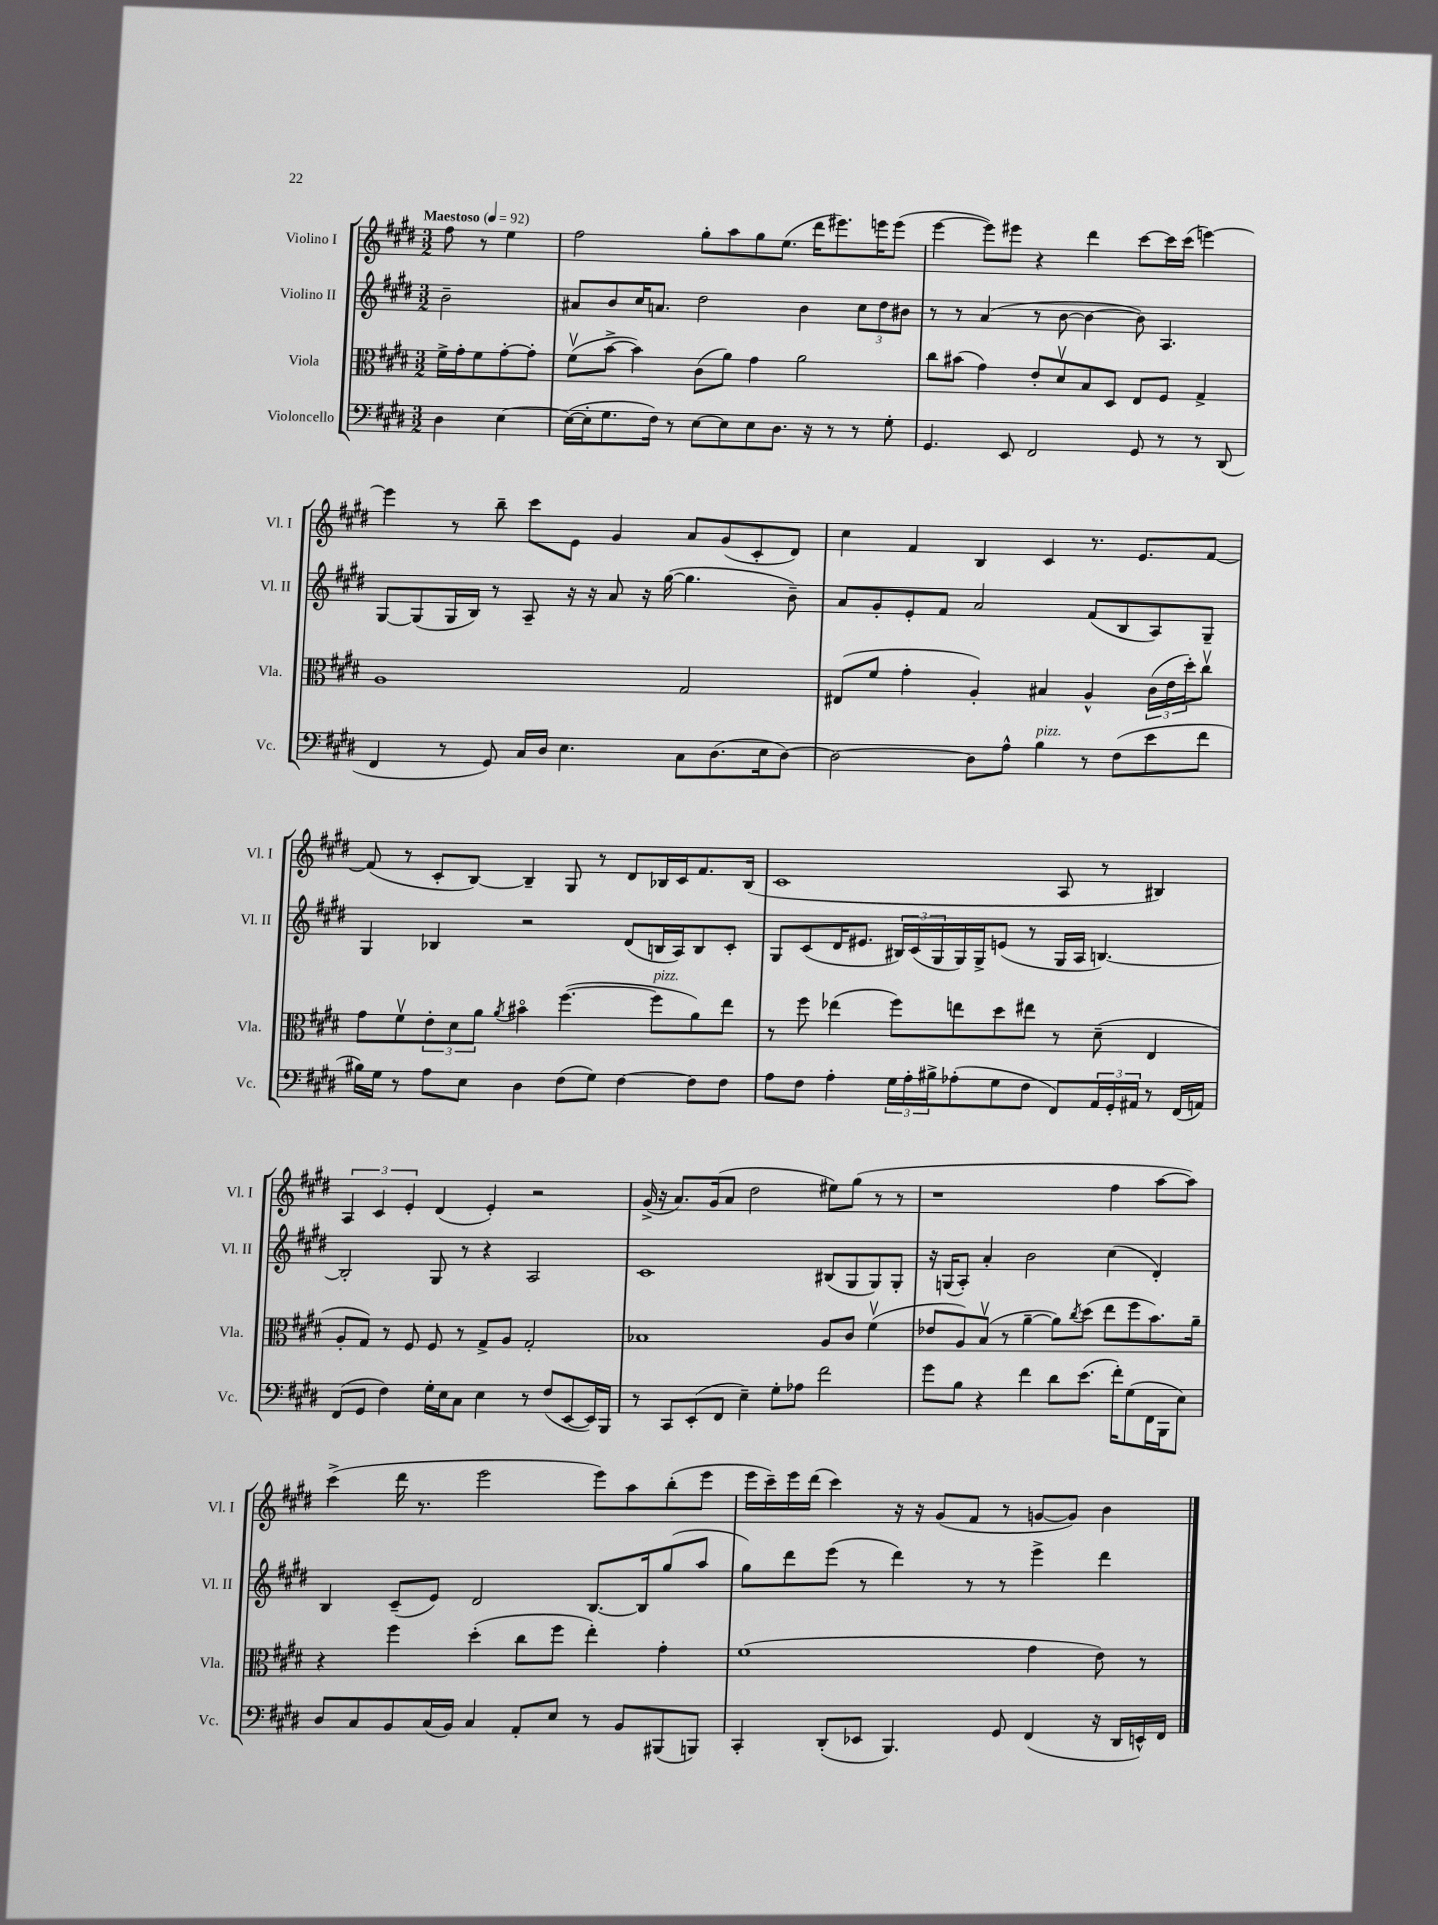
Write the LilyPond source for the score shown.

<<
\new StaffGroup <<
\new Staff = "s0" \with { instrumentName = "Violino I" shortInstrumentName = "Vl. I" } {
    \clef treble \key e \major \numericTimeSignature \time 3/2 \partial 2 \tempo "Maestoso" 4 = 92
    fis''8 r8 e''4 |
    fis''2 gis''8-. a''8 gis''8 e''8.( dis'''16 eis'''8.) e'''16 e'''8( |
    e'''4~ e'''8) eis'''8 r4 dis'''4 cis'''8~ cis'''16 cis'''16( e'''4~) |
    e'''4 r8 b''8-- cis'''8 e'8 gis'4 a'8 gis'8( cis'8-. dis'8) |
    cis''4 fis'4 b4 cis'4 r8. e'8. fis'8~ |
    fis'8( r8 cis'8-. b8~) b4-- gis8 r8 dis'8 bes16 cis'16 fis'8. bes16( |
    cis'1 a8 r8 bis4) |
    \tuplet 3/2 { a4 cis'4 e'4-. } dis'4( e'4-.) r2 |
    gis'16->( r16 a'8.) gis'16( a'8 dis''2 eis''8) gis''8( r8 r8 |
    r1 fis''4 a''8~ a''8) |
    cis'''4->( dis'''16 r8. e'''2 e'''8) a''8 b''8-.( e'''8 |
    e'''16 cis'''16--) e'''16 dis'''16( cis'''4) r16 r16 gis'8( fis'8 r8 g'8~ g'8) b'4 \bar "|." |
}
\new Staff = "s1" \with { instrumentName = "Violino II" shortInstrumentName = "Vl. II" } {
    \clef treble \key e \major \numericTimeSignature \time 3/2 \partial 2
    b'2-- |
    ais'8 b'8 cis''16 a'8. dis''2 b'4 \tuplet 3/2 { cis''8 dis''8 bis'8 } |
    r8 r8 a'4( r8 b'8~ b'4~ b'8) a4. |
    gis8~ gis8( gis16 b16) r8 a8-- r16 r16 a'8 r16 gis''16~( gis''4. b'8--) |
    a'8 gis'8-. e'8-. fis'8 a'2 fis'8( b8 a8) gis8-- |
    gis4 bes4 r2 dis'8( b16 a16) b8 cis'8-. |
    gis8 cis'8( dis'16 eis'8. \tuplet 3/2 { bis16) cis'16( gis16 } gis16) gis16-> e'8( r8 gis16 a16 b4.~) |
    b2-. gis8 r8 r4 a2 |
    cis'1 bis8( gis8 gis8) gis8-. |
    r16 g16( a8-.) a'4-. b'2 cis''4( dis'4-.) |
    b4 cis'8--( e'8) dis'2 b8.~ b16 gis''8( a''8 |
    gis''8) dis'''8 e'''8( r8 dis'''4) r8 r8 e'''4-> dis'''4 \bar "|." |
}
\new Staff = "s2" \with { instrumentName = "Viola" shortInstrumentName = "Vla." } {
    \clef alto \key e \major \numericTimeSignature \time 3/2 \partial 2
    fis'16-> gis'16-. fis'8 gis'8~-. gis'8-. |
    fis'8\upbow( b'8~-> b'4) cis'8( a'8) gis'4 a'2 |
    cis''8 bis'8( gis'4) e'8-. dis'8\upbow b8 dis8 e8 fis8 gis4-> |
    a1 gis2 |
    eis8( fis'8 gis'4-. a4-.) bis4 a4-^ \tuplet 3/2 { cis'16( e'16 dis''16-.) } cis''8\upbow |
    gis'8 fis'8\upbow \tuplet 3/2 { e'8-. dis'8 a'8 } \acciaccatura { a'8 } bis'4\flageolet fis''4.~( fis''8^\markup { \italic "pizz." } a'8) e''8 |
    r8 fis''8 ees''4( fis''8) e''8 dis''8 eis''8 r8 dis'8--( e4 |
    a8-. gis8) r8 fis8 fis8 r8 gis8-> a8 gis2-. |
    bes1 a8 cis'8 fis'4\upbow( |
    ees'8 a8) b8\upbow( r8 a'4~-- a'8) \acciaccatura { cis''8 } dis''8( e''8 fis''8 b'8.) a'16-- |
    r4 fis''4 dis''4-.( cis''8 fis''8 e''4-.) gis'4-. |
    fis'1( gis'4 e'8) r8 \bar "|." |
}
\new Staff = "s3" \with { instrumentName = "Violoncello" shortInstrumentName = "Vc." } {
    \clef bass \key e \major \numericTimeSignature \time 3/2 \partial 2
    dis4 e4~ |
    e16~( e16-. gis8. fis16) r8 e8~ e8 e8 dis8. r16 r8 r8 gis8-. |
    gis,4. e,8 fis,2 gis,8 r8 r8 dis,8( |
    fis,4 r8 gis,8) cis16 dis16 e4. cis8 dis8.( e16 dis8~) |
    dis2~ dis8 a8-^ b4^\markup { \italic "pizz." } r8 fis8( e'8 fis'8 |
    bis16) gis16 r8 a8 e8 dis4 fis8( gis8) fis4~ fis8 fis8 |
    a8 fis8 a4-. \tuplet 3/2 { gis16 a16-. bis16-> } aes8-.( gis8 fis8 fis,8) \tuplet 3/2 { a,16 gis,16-. ais,16 } r8 fis,16( a,16) |
    fis,8( gis,8 fis4) gis16-. e16 cis8 e4 r8 fis8( e,8~ e,16) b,,16 |
    r8 cis,8 e,8-.( fis,8 e4--) gis8-. aes8 fis'2 |
    gis'8 b8 r4 fis'4 dis'8 e'8.( fis'16-.) gis8( fis,16 b,,16 e8) |
    dis8 cis8 b,8 cis16( b,16) cis4 a,8-. e8 r8 b,8 bis,,8( b,,8) |
    cis,4-. dis,8-.( ees,8 b,,4.) gis,8 fis,4( r16 dis,16 e,16-^) fis,16 \bar "|." |
}
>>
>>
\layout { \context { \Score \remove "Bar_number_engraver" } }
